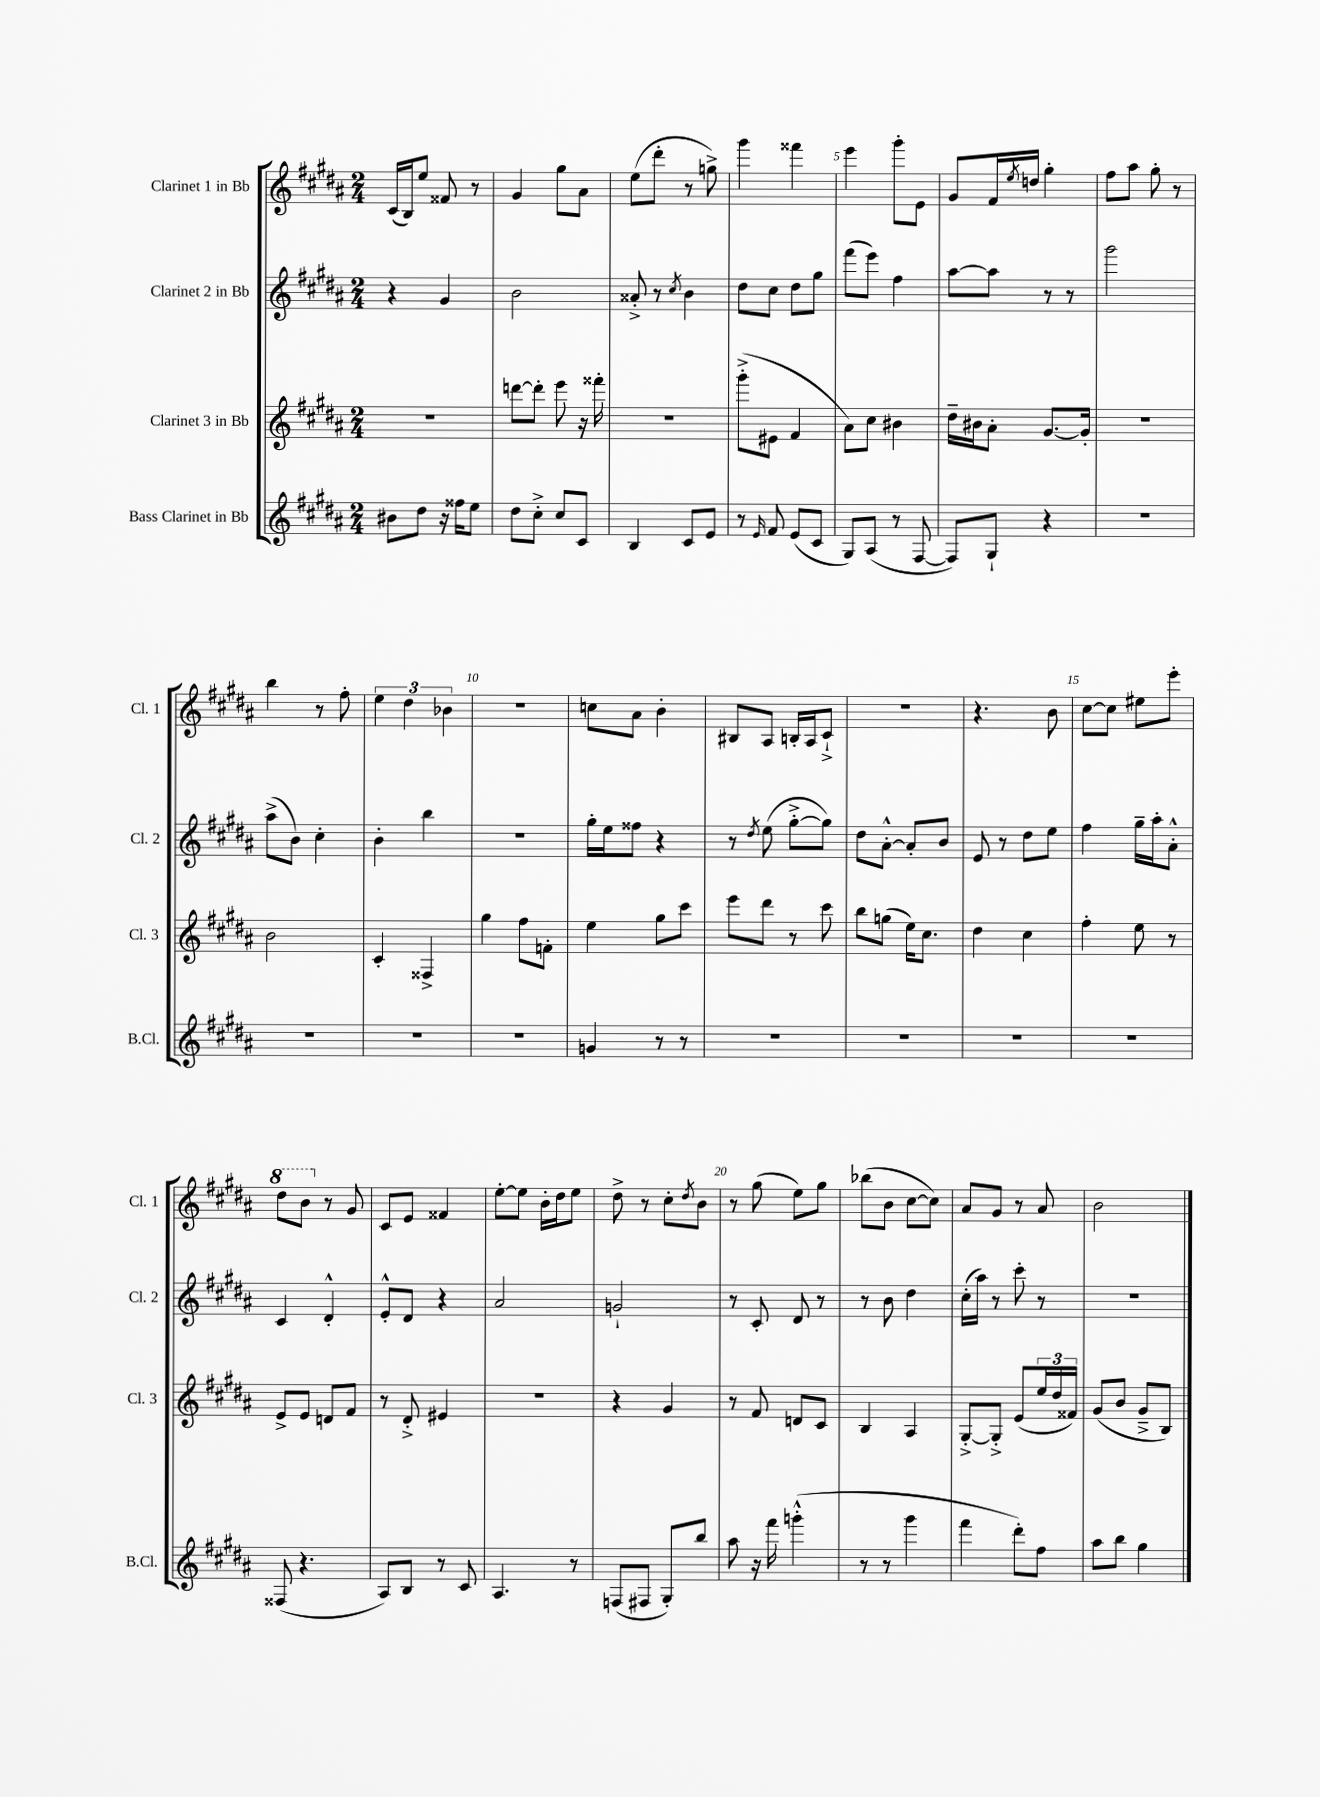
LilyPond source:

<<
\new StaffGroup <<
\new Staff = "s0" \with { instrumentName = "Clarinet 1 in Bb" shortInstrumentName = "Cl. 1" } {
    \clef treble \key b \major \numericTimeSignature \time 2/4
    cis'16( b16) e''8 fisis'8 r8 |
    gis'4 gis''8 ais'8 |
    e''8( dis'''8-. r8 g''8->) |
    gis'''4 fisis'''4 |
    e'''4 gis'''8-. e'8 |
    gis'8 fis'16 \acciaccatura { e''8 } d''16 gis''4-. |
    fis''8 ais''8 gis''8-. r8 |
    b''4 r8 fis''8-. |
    \tuplet 3/2 { e''4 dis''4 bes'4 } |
    R2 |
    c''8 ais'8 b'4-. |
    bis8 ais8 b16-. ais16 cis'8-!-> |
    r2 |
    r4. b'8 |
    cis''8~ cis''8 eis''8 e'''8-. |
    \ottava #1 dis'''8 b''8 \ottava #0 r8 gis'8 |
    cis'8 e'8 fisis'4 |
    e''8~-. e''8 b'16-. dis''16 e''8 |
    dis''8-> r8 cis''8-. \acciaccatura { dis''8 } b'8 |
    r8 gis''8( e''8) gis''8 |
    bes''8( b'8 cis''8~ cis''8) |
    ais'8 gis'8 r8 ais'8 |
    b'2 \bar "|." |
}
\new Staff = "s1" \with { instrumentName = "Clarinet 2 in Bb" shortInstrumentName = "Cl. 2" } {
    \clef treble \key b \major \numericTimeSignature \time 2/4
    r4 gis'4 |
    b'2 |
    aisis'8-.-> r8 \acciaccatura { cis''8 } b'4 |
    dis''8 cis''8 dis''8 gis''8 |
    fis'''8( e'''8) fis''4 |
    ais''8~ ais''8 r8 r8 |
    gis'''2 |
    ais''8->( b'8) cis''4-. |
    b'4-. b''4 |
    r2 |
    gis''16-. e''16 fisis''8 r4 |
    r8 \acciaccatura { dis''8 } e''8( gis''8~-.-> gis''8) |
    dis''8 ais'8~-.-^ ais'8-. b'8 |
    e'8 r8 dis''8 e''8 |
    fis''4 gis''16-- ais''16-. ais'8-.-^ |
    cis'4 dis'4-.-^ |
    e'8-.-^ dis'8 r4 |
    ais'2 |
    g'2-! |
    r8 cis'8-. dis'8 r8 |
    r8 b'8 dis''4 |
    cis''16-.( ais''16) r8 cis'''8-. r8 |
    r2 \bar "|." |
}
\new Staff = "s2" \with { instrumentName = "Clarinet 3 in Bb" shortInstrumentName = "Cl. 3" } {
    \clef treble \key b \major \numericTimeSignature \time 2/4
    R2 |
    d'''8~ d'''8-. e'''8 r16 fisis'''16-. |
    r2 |
    gis'''8-.->( eis'8 fis'4 |
    ais'8) cis''8 bis'4 |
    dis''16-- bis'16 ais'8-. gis'8.~ gis'16-. |
    r2 |
    b'2 |
    cis'4-. fisis4-> |
    gis''4 fis''8 f'8-. |
    e''4 gis''8 cis'''8 |
    e'''8 dis'''8 r8 cis'''8 |
    b''8 g''8( e''16) cis''8. |
    dis''4 cis''4 |
    fis''4-. e''8 r8 |
    e'8-> e'8 d'8 fis'8 |
    r8 dis'8-.-> eis'4 |
    R2 |
    r4 gis'4 |
    r8 fis'8 d'8 cis'8 |
    b4 ais4 |
    gis8~-.-> gis8-.-> e'8( \tuplet 3/2 { e''16 dis''16 fisis'16) } |
    gis'8( b'8 gis'8---> b8) \bar "|." |
}
\new Staff = "s3" \with { instrumentName = "Bass Clarinet in Bb" shortInstrumentName = "B.Cl." } {
    \clef treble \key b \major \numericTimeSignature \time 2/4
    bis'8 dis''8 r16 fisis''16 e''8 |
    dis''8 cis''8-.-> cis''8 cis'8 |
    b4 cis'8 e'8 |
    r8 \grace { e'16 } fis'8 e'8( cis'8 |
    gis8) ais8( r8 fis8~ |
    fis8) gis8-! r4 |
    R2 |
    R2 |
    R2 |
    R2 |
    g'4 r8 r8 |
    R2 |
    R2 |
    R2 |
    R2 |
    fisis8( r4. |
    ais8) b8 r8 cis'8 |
    ais4. r8 |
    f8( fis8 gis8-.) b''8 |
    ais''8 r16 fis'''16 g'''4-.-^( |
    r8 r8 gis'''4 |
    fis'''4 dis'''8-.) fis''8 |
    ais''8 b''8 gis''4 \bar "|." |
}
>>
>>
\layout { \context { \Score \override BarNumber.break-visibility = ##(#f #t #t) barNumberVisibility = #(every-nth-bar-number-visible 5) } }
